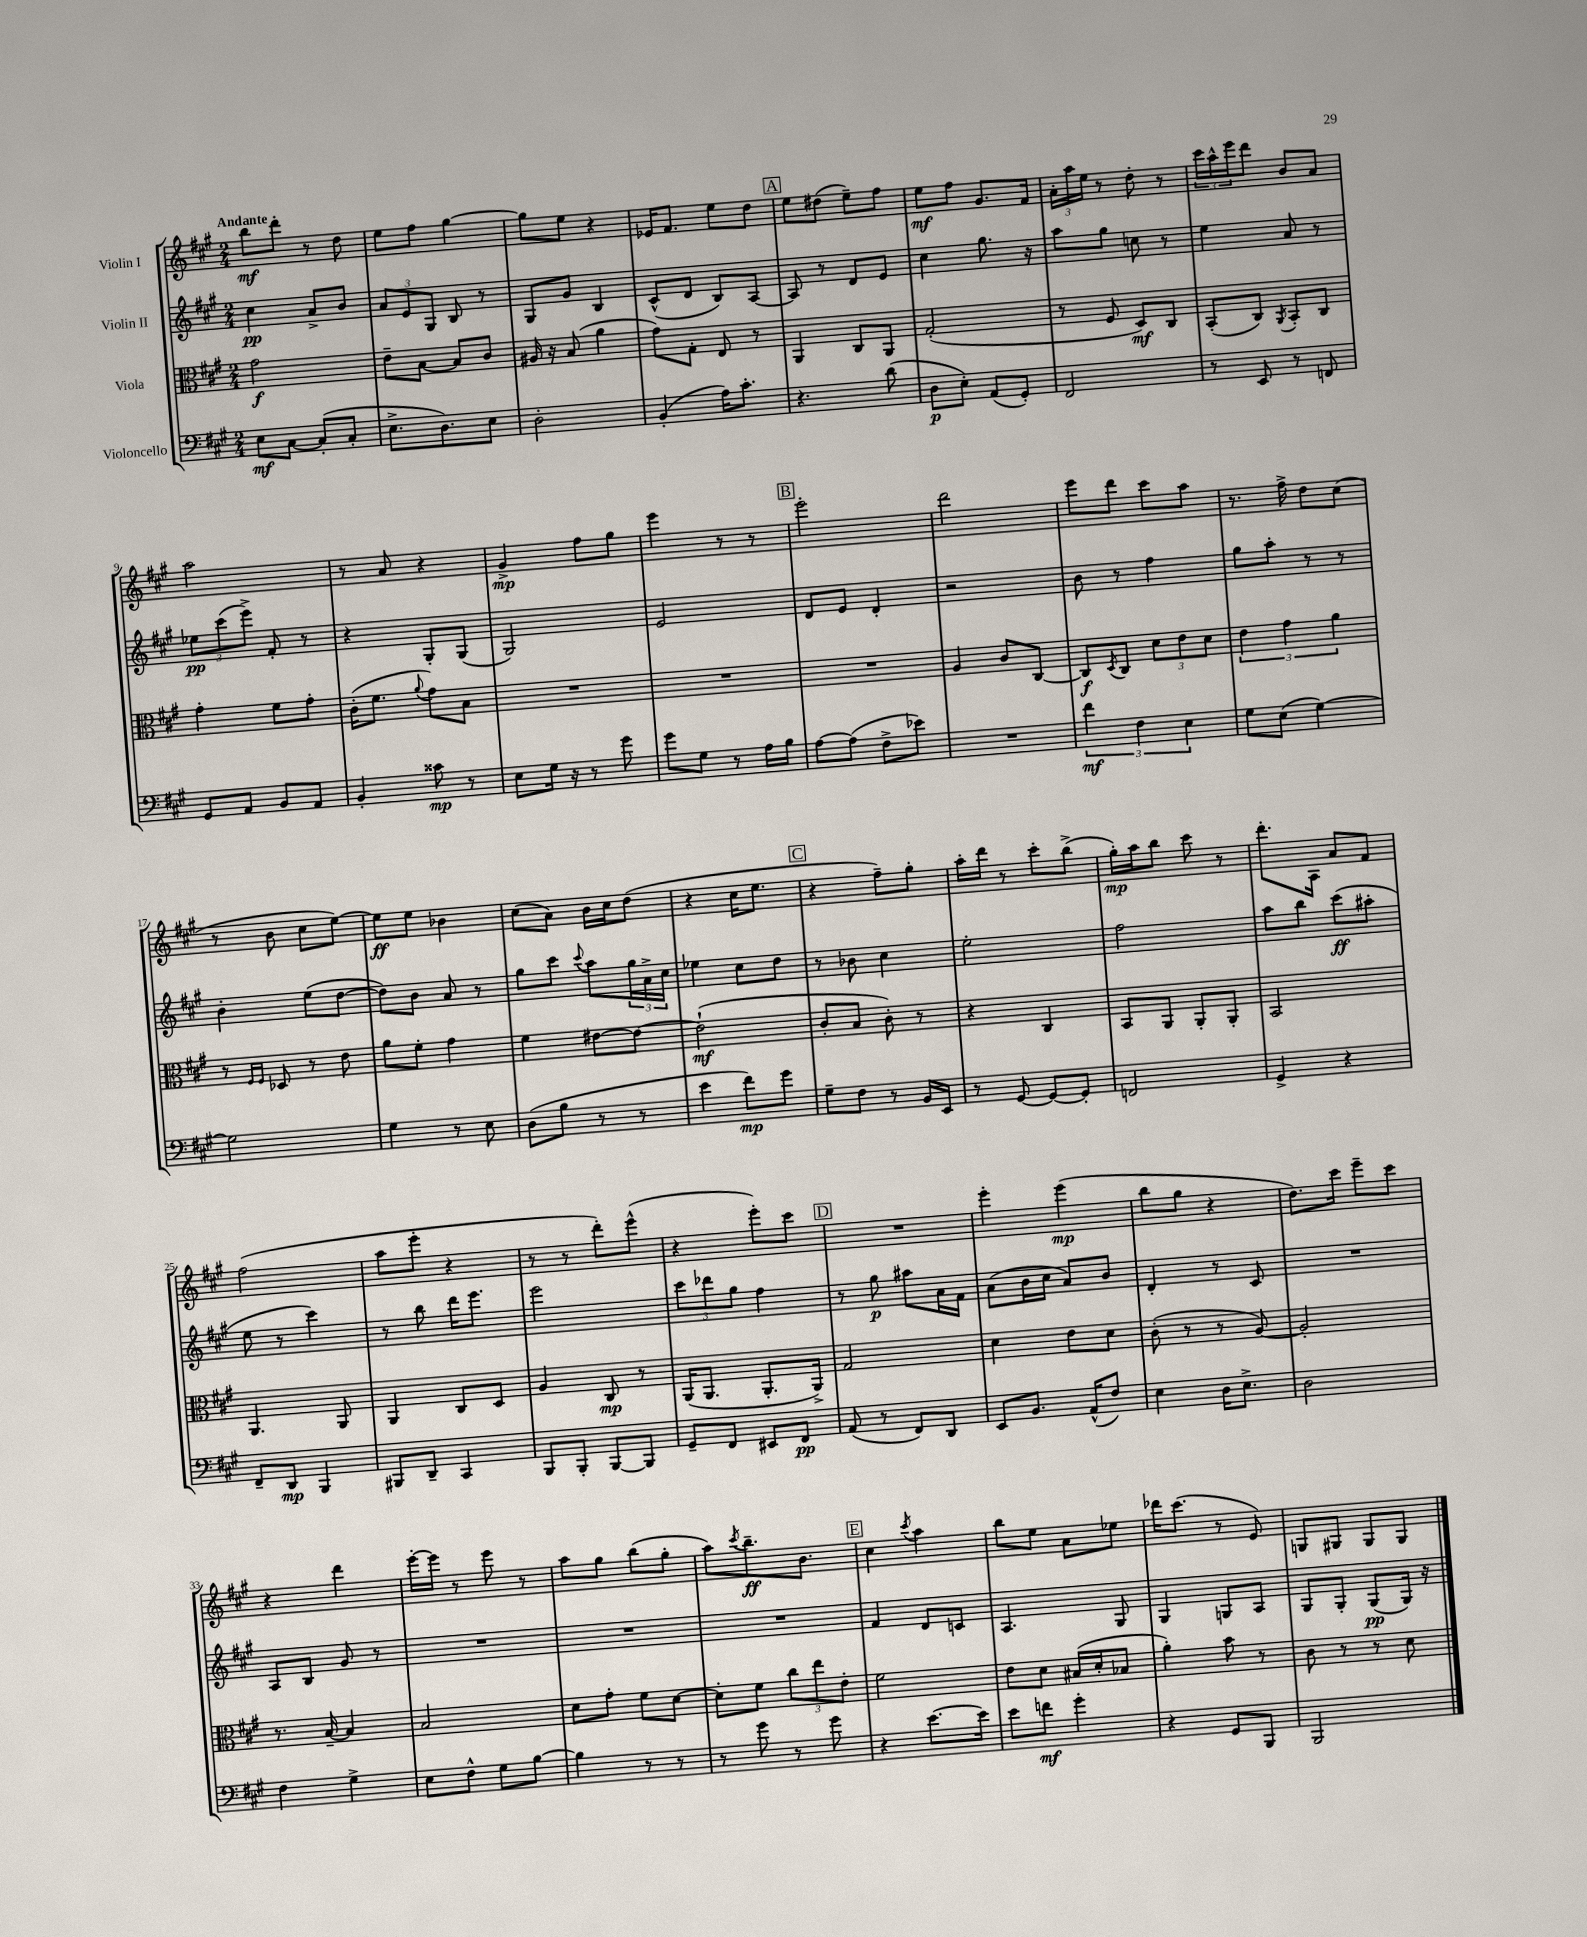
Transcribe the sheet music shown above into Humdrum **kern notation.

**kern	**kern	**kern	**kern
*staff4	*staff3	*staff2	*staff1
*clefF4	*clefC3	*clefG2	*clefG2
*k[f#c#g#]	*k[f#c#g#]	*k[f#c#g#]	*k[f#c#g#]
*M2/4	*M2/4	*M2/4	*M2/4
8E	2g#	4cc#	8bb
[8C#	.	.	8ddd'
(8C#']	.	8a^	8r
8C#'	.	8b	8dd
=	=	=	=
8.E^	8e~	12a	8ee
.	.	12e	.
.	[8B	.	8ff#
.	.	12G#	.
8.D)	.	.	.
.	8B]	8B	[4gg#
8E	8c#	8r	.
=	=	=	=
2D'	16A#	8G#	8gg#]
.	16r	.	.
.	(8B	8g#	8ee
.	4a	4B	4r
=	=	=	=
(4BB'	8g#)	(8c#^^	16e-
.	.	.	8.f#
.	8G#'	8d	.
16A)	8E	8B)	8ee
8.c#'	.	.	.
.	8r	[8A	8dd
=	=	=	=
4.r	4AA	8A]	8ee
.	.	8r	(8dd#
.	8C#	8d	8ee~)
(8d	8AA	8e	8ff#
=	=	=	=
8D	(2G#'	4cc#	8ee
8E')	.	.	8ff#
(8AA	.	8.gg#	8.g#
8GG#')	.	.	.
.	.	16r	16f#
=	=	=	=
2FF#	8r	8aa	24a'
.	.	.	24aa
.	.	.	24ee
.	8F#	8gg#	8r
.	8D)	8cc	8dd'
.	8C#	8r	8r
=	=	=	=
8r	(8BB'	4ee	24ccc#
.	.	.	24aa^^
.	.	.	24eee
8EE	8C#)	.	8ddd
.	8qAA	.	.
8r	8BB'	8a	8b
8FF	8C#	8r	8a
=	=	=	=
8GG#	4g#'	12ee-	2aa
.	.	(12ccc#	.
8AA	.	.	.
.	.	12eee^)	.
8BB	8f#	8f#'	.
8AA	8g#'	8r	.
=	=	=	=
4BB'	(16c#'	4r	8r
.	8.f#	.	.
.	.	.	8a
.	8qqa	.	.
8c##	8g#)	8G#'	4r
8r	8B	(8G#	.
=	=	=	=
8E	2r	2G#)	4g#^
16G#	.	.	.
16r	.	.	.
8r	.	.	8ff#
8g#	.	.	8gg#
=	=	=	=
8g#	2r	2e	4eee
8G#	.	.	.
8r	.	.	8r
16A	.	.	8r
16B	.	.	.
=	=	=	=
[8A	2r	8d	2eee'
(8A]	.	8e	.
8F#^	.	4d'	.
8e-)	.	.	.
=	=	=	=
2r	4A	2r	2ddd
.	8c#	.	.
.	[8C#	.	.
=	=	=	=
6f#	8C#]	8b	8eee
.	8qD	.	.
.	8C#	8r	8ddd
6F#	.	.	.
.	12d	4ff#	8ccc#
6E	12e	.	.
.	.	.	8aa
.	12d	.	.
=	=	=	=
8G#	6e	8gg#	8.r
(8E	.	8aa'	.
.	6g#	.	.
.	.	.	16ff#^
[4G#)	.	8r	8dd
.	6a	.	.
.	.	8r	(8cc#
=	=	=	=
2G#]	8r	4b'	8r
.	16qqF#	.	.
.	16qqF#	.	.
.	8D-	.	8b
.	8r	(8ee	8cc#
.	8e	[8dd	[8ee)
=	=	=	=
4G#	8a	8dd])	8ee]
.	8f#'	8b	8ee
8r	4g#	8a	4b-
8E	.	8r	.
=	=	=	=
(8D	4f#	8gg#	(8cc#
8B	.	8ccc#	8a)
.	.	8qqccc#	.
8r	[8e#	8aa	16b
.	.	.	16cc#
8r	8e#_	24gg#	(8dd
.	.	24a^	.
.	.	24cc#	.
=	=	=	=
4e	(2e#`]	4ee-	4r
8f#)	.	8cc#	16cc#
.	.	.	8.ee
8g#	.	8dd	.
=	=	=	=
8G#~	8c#'	8r	4r
8F#	8B	8b-	.
8r	8c#')	4cc#	8ff#~)
16BB	8r	.	8gg#'
16EE	.	.	.
=	=	=	=
8r	4r	2ee'	16aa'
.	.	.	16ddd
[8GG#	.	.	8r
8GG#_	4C#	.	8ccc#'
8GG#']	.	.	(8bb^
=	=	=	=
2FF	8BB	2ff#	16gg#')
.	.	.	16aa
.	8AA	.	8bb
.	8AA'	.	8ccc#
.	8AA'	.	8r
=	=	=	=
4GG#^	2BB	8aa	8.ddd'
.	.	8bb	.
.	.	.	16A
4r	.	(8ccc#	8a
.	.	8aa#'	8f#
=	=	=	=
8FF#~	4.AA	8ee	(2ff#
8DD	.	8r	.
4BBB	.	4ccc#)	.
.	8AA	.	.
=	=	=	=
8BBB#	4AA	8r	8aa
8DD~	.	8bb	8eee'
4CC#	8C#	16ddd	4r
.	.	8.eee	.
.	8D	.	.
=	=	=	=
8BBB	4A	2eee	8r
8BBB'	.	.	8r
[8BBB	8C#	.	8ddd')
8BBB]	8r	.	(8eee^^
=	=	=	=
8GG#~	(16AA	12ccc#	4r
.	8.AA	.	.
.	.	12ddd-	.
8FF#	.	.	.
.	.	12gg#	.
8EE#	8.AA'	4ff#	8eee')
8FF#	.	.	8ccc#
.	16AA^)	.	.
=	=	=	=
(8AA	2G#	8r	2r
8r	.	8gg#	.
8FF#)	.	8aa#	.
8DD	.	16a	.
.	.	16f#	.
=	=	=	=
8EE	4d	(8a	4eee'
8.BB	.	16b	.
.	.	16cc#	.
.	8e	8a)	(4eee
(16AA^^	.	.	.
8F#)	8d	8b	.
=	=	=	=
4E	(8c#'	4d'	8bb
.	8r	.	8gg#
16D	8r	8r	4r
8.E^	.	.	.
.	[8A)	8c#	.
=	=	=	=
2D	2A']	2r	8.dd)
.	.	.	16ccc#
.	.	.	8eee~
.	.	.	8ccc#
=	=	=	=
4F#	8.r	8A	4r
.	.	8B	.
.	[16B~	.	.
4G#^	4B]	8g#	4ddd
.	.	8r	.
=	=	=	=
8E	2B	2r	[16eee'
.	.	.	16eee]
8F#^^	.	.	8r
8G#	.	.	8eee
[8B	.	.	8r
=	=	=	=
4B]	8d	2r	8aa
.	8g#'	.	8gg#
8r	8f#	.	(8bb
8r	[8d	.	8gg#'
=	=	=	=
8r	8d']	2r	8aa)
.	.	.	8qccc#
8g#	8f#	.	8.bb~
8r	12cc#	.	.
.	.	.	8.b
.	12ee	.	.
8g#	.	.	.
.	12e'	.	.
=	=	=	=
4r	2f#	4f#	4cc#
.	.	.	8qccc#
[8.e	.	8d	4aa
.	.	8c	.
16e]	.	.	.
=	=	=	=
8e	8e	4.A	8bb
8f	8d	.	8ee
4g#'	(16B#	.	8a
.	16d'	.	.
.	8B-	8G#	8ee-
=	=	=	=
4r	4a')	4G#	16ddd-
.	.	.	(8.ccc#
8GG#	8b	8G	8r
8BBB	8r	8A	8e)
=	=	=	=
2BBB	8c#	8G#	8G
.	8r	8G#'	8G#
.	8r	(8G#	8G#
.	8d	16G#)	8G#
.	.	16r	.
==	==	==	==
*-	*-	*-	*-
